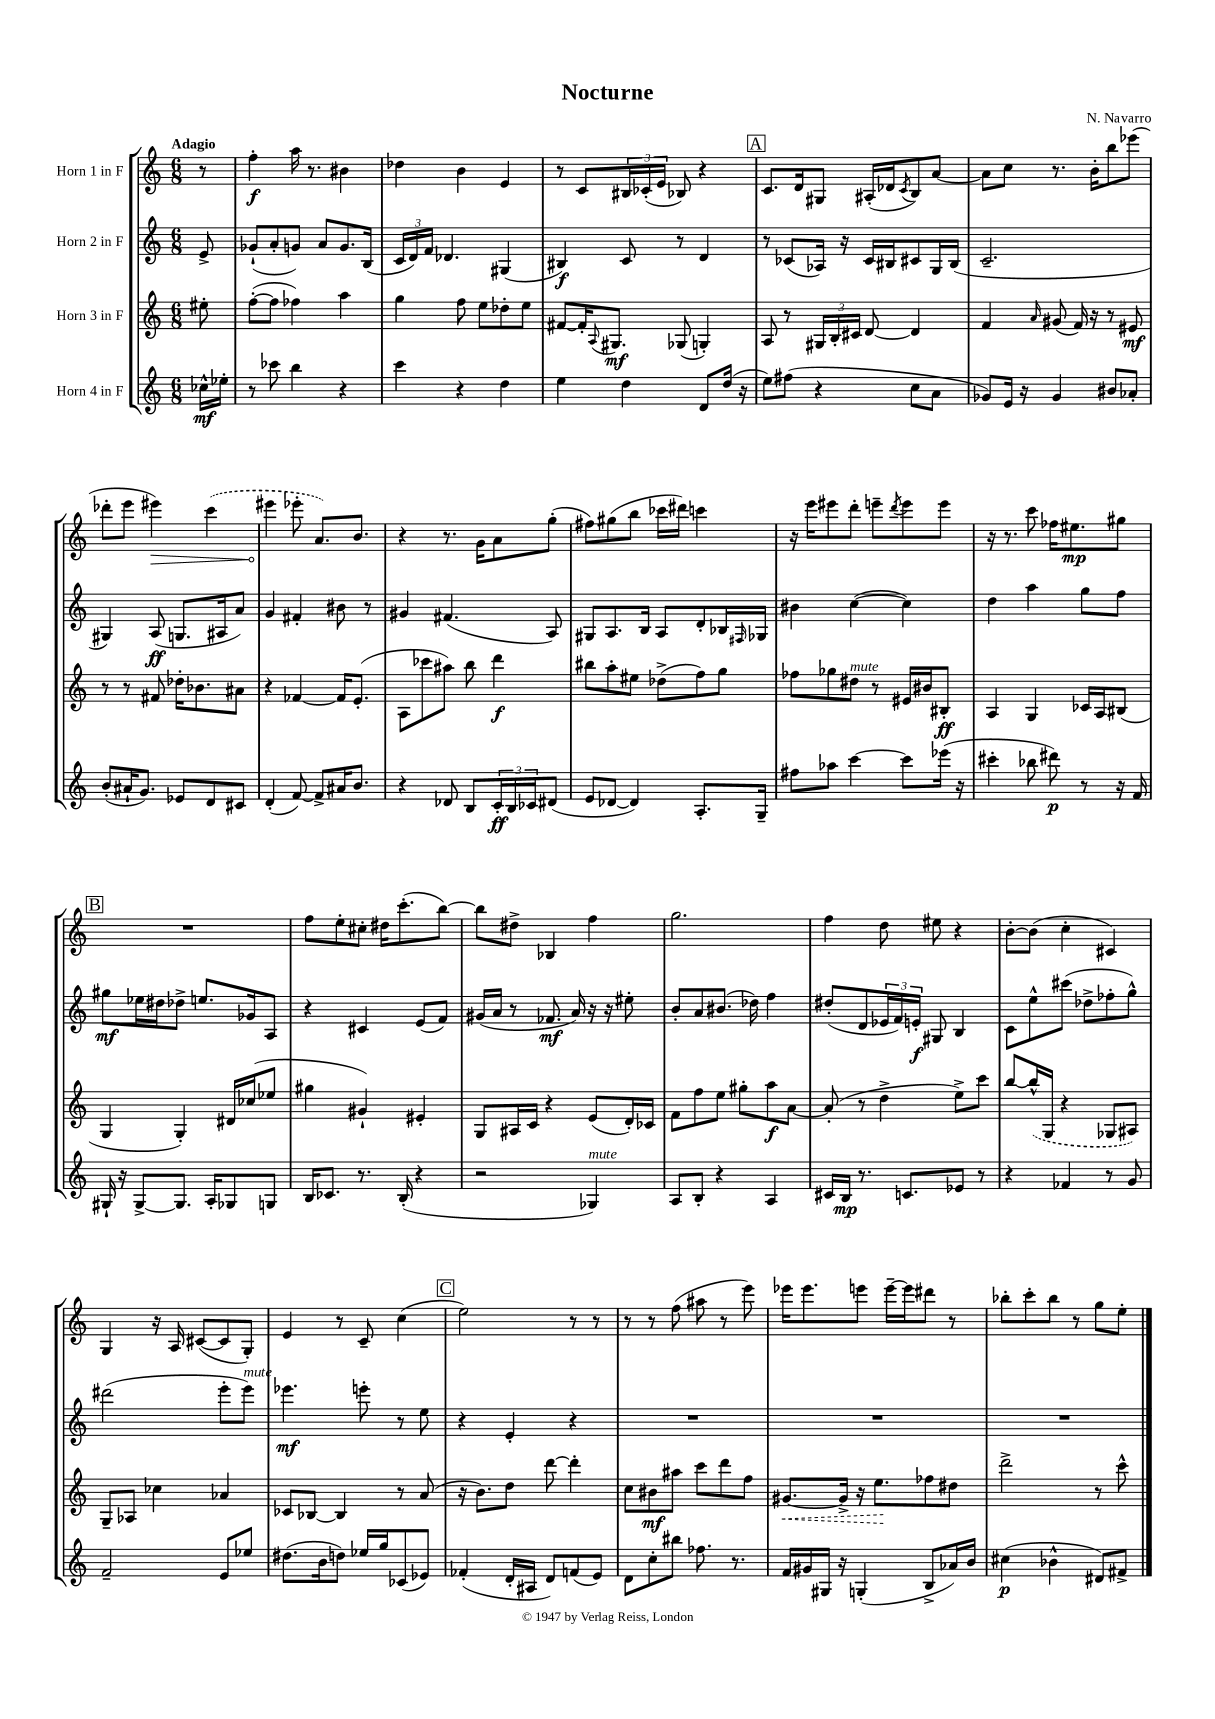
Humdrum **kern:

**kern	**kern	**kern	**kern
*staff4	*staff3	*staff2	*staff1
*clefG2	*clefG2	*clefG2	*clefG2
*k[]	*k[]	*k[]	*k[]
*M6/8	*M6/8	*M6/8	*M6/8
16cc-^^\LL	8ee#'\	8e^/	8r
16ee-'\JJ	.	.	.
=	=	=	=
8r	([8ff'\L	(8g-`/L	4ff'\
8ccc-\	8ff\]J	8a'/	.
4bb\	4ff-\)	8g/J)	16aa\
.	.	.	8.r
.	.	8a/L	.
4r	4aa\	8.g/	4b#\
.	.	(16B/Jk	.
=	=	=	=
4ccc\	4gg\	24c/LL	4dd-\
.	.	24d/)	.
.	.	24f/JJ	.
.	.	4.d-/	.
4r	8ff\	.	4b\
.	8ee\L	.	.
4dd\	8dd-'\	(4G#/	4e/
.	8ee\J	.	.
=	=	=	=
4ee\	[8f#/L	4B#/)	8r
.	16f#'/]K	.	8c/L
.	8qqA/	.	.
.	8.G#/J	.	.
4dd\	.	8c/	24B#/L
.	.	.	(24c-'/
.	.	.	24e/JJ
.	(8G-/	8r	8B-/)
8d/L	4G'/)	4d/	4r
(16dd/Jk	.	.	.
16r	.	.	.
=	=	=	=
8ee\L)	8A/	8r	8.c/L
(8ff#\J	8r	(8c-/L	.
.	.	.	16d/k
4r	24G#/LL	16A-/Jk)	8G#/J
.	24B'/	.	.
.	.	16r	.
.	24c#/JJ	.	.
.	[8d/	16c-/LL	(16A#'/LL
.	.	16B#/J	16d-/J
.	.	.	8qc/
8cc\L	4d/]	8c#/	8B/)
8a\J	.	16G/L	[8a/J
.	.	(16B#/JJ	.
=	=	=	=
8g-/L)	4f/	2.c~/	8a\]L
16e/Jk	.	.	8cc\J
16r	.	.	.
.	16qqa/	.	.
4g-/	(8g#/	.	8.r
.	16f/)	.	.
.	16r	.	16b'\LK
8b#/L	8r	.	8bb\
8a-'/J	8e#/	.	(8eee-\J
=	=	=	=
(8b'/L	8r	4G#/)	8ddd-'\L
16a#`/K	8r	.	8eee\J
8.g/J)	.	.	.
.	8f#/	(8A/	4eee#\)
8e-/L	16dd-'\LK	8.G/L	.
.	8.b-\	.	.
8d/	.	.	(4ccc\
.	.	16A#/k	.
8c#/J	8a#\J	8a/J)	.
=	=	=	=
(4d'/	4r	4g/	4eee#\
[8f/)	[4f-/	4f#'/	8eee-'\
8f^/]L	.	.	8.a/L)
16a#/K	16f-/]LK	8b#\	.
8.b/J	(8.e'/J	.	8.b/J
.	.	8r	.
=	=	=	=
4r	8A\L	4g#/	4r
.	8ccc-\	.	.
8d-/	8aa#\J)	(4.f#/	8.r
8B/L	8bb\	.	.
.	.	.	16g\LK
24c'/L	4ddd\	.	8a\
24B/	.	.	.
24c-/J	.	.	.
(8d#/J	.	8A/)	(8gg'\J
=	=	=	=
8e/L	8bb#\L	8G#/L	8ff#\L)
[8d-/J	8aa'\	8.A/	(8gg#\
4d-/])	8ee#\J	.	8bb\J
.	.	16B/Jk	.
.	(8dd-^\L	8A/L	16ccc-\LL
.	.	.	16ddd#\JJ)
8.A'/L	8ff\)	8d'/	4ccc\
.	8gg\J	16B-/L	.
.	.	16qqF#/	.
16G~/Jk	.	16G-/JJ	.
=	=	=	=
8ff#\L	8ff-\L	4b#\	16r
.	.	.	16eee\LK
8aa-\J	8gg-\	.	8eee#\
[4ccc\	8dd#\J	([4cc\	8ddd'\J
.	8r	.	8eee~\L
.	.	.	8qddd/
8ccc\]L	16e#/LL	4cc\])	8eee\
.	16b#/J	.	.
(16eee-\Jk	8B#'/J	.	8eee\J
16r	.	.	.
=	=	=	=
4ccc#'\	4A/	4dd\	16r
.	.	.	8.r
8bb-\	4G/	4aa\	8ccc\
8ddd#\)	.	.	16ff-\LK
.	.	.	8.ee#\
8r	16c-/LL	8gg\L	.
.	16A/J	.	.
16r	(8B#/J	8ff\J	8gg#\J
16f/	.	.	.
=	=	=	=
16G#`/	4G/	8gg#\L	2.r
16r	.	.	.
[8G#^/L	.	16ee-\L	.
.	.	16dd#\J	.
8.G#/]J	4G'/)	8dd-^\J	.
.	.	8.ee/L	.
16A'/LK	.	.	.
8G-/	16d#/LL	.	.
.	(16cc-/J	16g-/k	.
8G/J	8ee-/J	8A/J	.
=	=	=	=
16B/LK	4gg#\	4r	8ff\L
8.c-/J	.	.	.
.	.	.	8ee'\
8.r	4g#`/)	4c#/	8cc#'\J
.	.	.	16dd#\LK
(16B'/	.	.	(8.ccc'\
4r	4e#'/	(8e/L	.
.	.	8f/J)	[8bb\J)
=	=	=	=
2r	8G/L	(16g#/LL	8bb\]L
.	.	16a/JJ	.
.	16A#/L	8r	8dd#^\J
.	16c/JJ	.	.
.	4r	8.f-/	4B-/
.	.	16a/)	.
4G-/)	(8e/L	16r	4ff\
.	.	16r	.
.	16d'/L)	8ee#'\	.
.	16c-/JJ	.	.
=	=	=	=
8A/L	8f\L	8b'/L	2.gg\
8B'/J	8ff\	8a/	.
4r	8ee\J	(8.b#/J	.
.	8gg#'\L	.	.
.	.	16dd-\)	.
4A/	8aa\	4ff\	.
.	[8a\J	.	.
=	=	=	=
16c#/LL	(8a'/]	(8dd#'/L	4ff\
16B/JJ	.	.	.
8.r	8r	8d/	.
.	4dd^\	24e-/L	8dd\
.	.	24f/)	.
8.c/L	.	.	.
.	.	24e'/JJ	.
.	.	8G#/	8ee#\
8e-/J	8ee^\L)	4B/	4r
8r	8ccc\J	.	.
=	=	=	=
4r	[8bb/L	8c\L	[8b'\L
.	(16bb^^/]L	8ee^^\	(8b\]J
.	16G/JJ	.	.
4f-/	4r	(8ccc#\J	4cc'\
.	.	8dd-^\L	.
8r	8G-/L	8ff-'\	4c#/)
8g/	8A#/J)	8gg^^\J)	.
=	=	=	=
2f~/	8G~/L	(2ddd#\	4G/
.	8A-/J	.	.
.	4cc-\	.	16r
.	.	.	16A/
.	.	.	([8c#/L
8e/L	4a-/	8eee'\L	8c#/]
8ee-/J	.	8eee\J)	8G'/J)
=	=	=	=
(8.dd#\L	8c-/L	4.eee-\	4e/
.	[8B-/J	.	.
16b\k	.	.	.
8dd\J)	4B-/]	.	8r
16ee-/LL	.	8eee'\	8c~/
16gg/J	.	.	.
(8c-/	8r	8r	(4cc\
8e-/J)	(8a/	8ee\	.
=	=	=	=
(4f-'/	16r	4r	2ee\)
.	8.b\L)	.	.
16d'/LL	8dd\J	4e'/	.
16A#/JJ	.	.	.
8d/L)	[8ddd\	.	.
(8f/	4ddd'\]	4r	8r
8e/J)	.	.	8r
=	=	=	=
8d\L	8cc\L	2.r	8r
8cc'\	8b#\	.	8r
8bb#\J	8aa#\J	.	(8ff\
8.ff-\	8ccc\L	.	8aa#\
.	8ddd\	.	8r
8.r	.	.	.
.	8ff\J	.	8eee\)
=	=	=	=
16f/LL	[8.g#/L	2.r	16eee-\LK
16g#/	.	.	8.eee-\
16G#/JJ	.	.	.
16r	16g#^/]Jk	.	.
(4G'/	16r	.	8eee\J
.	8.ee\L	.	.
.	.	.	[16eee~\LL
.	.	.	16eee\]J
8B^/L	8ff-\	.	8ddd#\J
16a-/L)	8dd#\J	.	8r
16b/JJ	.	.	.
=	=	=	=
(4cc#\	2ddd^\	2.r	8bb-'\L
.	.	.	8ccc'\
4b-^^\	.	.	8bb-\J
.	.	.	8r
8d#/L)	8r	.	8gg\L
8f#^/J	8ccc^^\	.	8ee'\J
==	==	==	==
*-	*-	*-	*-
